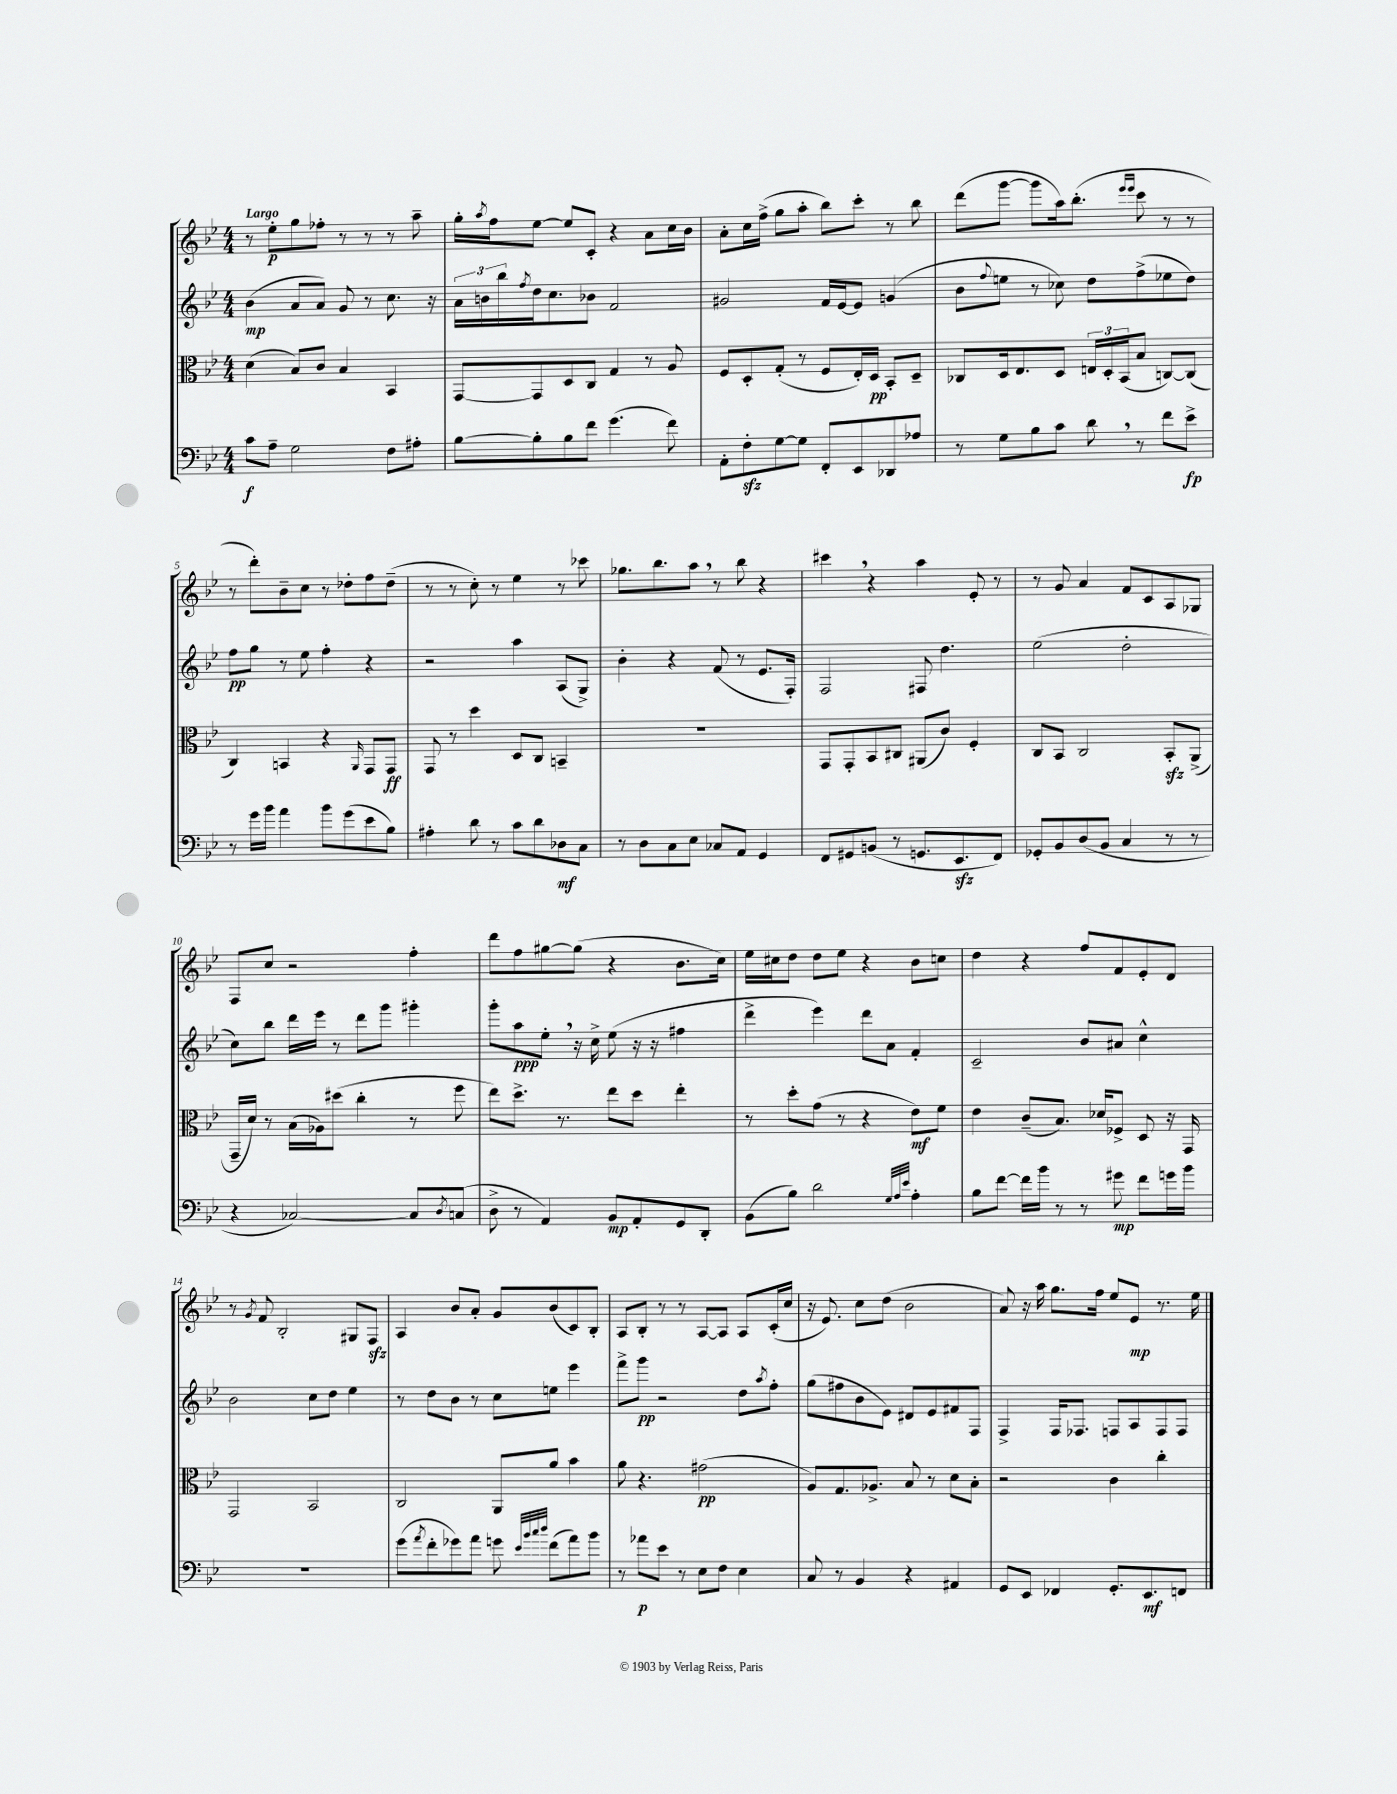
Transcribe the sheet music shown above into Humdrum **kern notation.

**kern	**kern	**kern	**kern
*staff4	*staff3	*staff2	*staff1
*clefF4	*clefC3	*clefG2	*clefG2
*k[b-e-]	*k[b-e-]	*k[b-e-]	*k[b-e-]
*M4/4	*M4/4	*M4/4	*M4/4
8c	(4d	(4b-	8r
8A~	.	.	8ee-'
2G	8B-)	8a	8gg
.	8c	8a)	8ff-'
.	4B-	8g	8r
.	.	8r	8r
8F	4BB-	8.cc	8r
8A#'	.	.	8aa~
.	.	16r	.
=	=	=	=
[8B-	[8GG	24a	16gg'
.	.	24b	.
.	.	.	8qaa
.	.	.	16ff
.	.	24bb-	.
.	.	8qff	.
8B-']	8GG]	16dd	[8ee-
.	.	8.cc	.
8B-	8D	.	8ee-]
8f	8C	8b-	8c'
(4.g	4G	2f	4r
.	8r	.	8a
8f)	8A	.	16cc
.	.	.	16b-
=	=	=	=
8AA'	8F	2g#	8a'
8F'	8D'	.	16cc
.	.	.	(16ff^
[8G	(8G'	.	8gg
8G]	8r	.	8aa'
8FF'	8F	16f	8bb-)
.	.	[16e-	.
8EE-	16E-')	8e-]	8ccc'
.	16D	.	.
8DD-	8BB-'	(4g	8r
8A-	8D~	.	8bb-
=	=	=	=
8r	8C-	8b-	(8ddd
.	.	8qqff	.
8G	16D	8ee	[8ggg
.	8.E-	.	.
8B-	.	8r	8ggg]
8c	8D	8cc-)	16aa)
.	.	.	(8.bb-'
8d	24E	8dd	.
.	24D'	.	.
.	(24BB-	.	.
.	.	.	16qqeee-
.	.	.	16qqeee-
8r	8B-	(8ff^	8ccc
8f	[8C)	8ee-	8r
8e-^	(8C]	8dd)	8r
=	=	=	=
8r	4C)	8ff	8r
16g	.	8gg	8ddd')
16b-	.	.	.
4a	4BB	8r	8b-~
.	.	8ee-	8cc
8b-	4r	4ff'	8r
(8g	.	.	8dd-'
.	16qqAA	.	.
8e-	8GG	4r	8ff
8B-)	8GG	.	(8dd-~
=	=	=	=
4A#'	8GG	2r	8r
.	8r	.	8r
8d	4dd	.	8cc')
8r	.	.	8r
8c	8D	4aa	4ee-
8d	8C	.	.
8D-	4BB~	(8A	8r
8C	.	8G^)	8ccc-
=	=	=	=
8r	1r	4b-'	8.gg-
8D	.	.	.
.	.	.	8.bb-
8C	.	4r	.
8E-	.	.	8aa
8C-	.	(8f	8r
8AA	.	8r	8bb-
4GG	.	8.e-	4r
.	.	16F')	.
=	=	=	=
8FF	8GG	2F	4ccc#
8GG#	8GG'	.	.
(8BB	8BB-	.	4r
8r	8C#	.	.
8.GG	(8AA#	8F#	4aa
.	8c)	4.dd	.
8.EE-	.	.	.
.	4F'	.	8e-'
8FF)	.	.	8r
=	=	=	=
8GG-'	8C	(2ee-	8r
8BB-	8BB-	.	8g
(8D	2C	.	4a
8BB-	.	.	.
4C	.	2dd'	8f
.	.	.	8c
8r	8BB-'	.	8A
8r	(8AA^	.	8G-
=	=	=	=
4r	16GG~	8cc)	8F
.	16d)	.	.
.	8r	8bb-	8cc
[2C-)	(16B-	16ddd	2r
.	16A-)	16eee-	.
.	(8dd#	8r	.
.	4cc'	8ddd	.
.	.	8ggg	.
8C-]	8r	4ggg#'	4ff'
8qD	.	.	.
(8C	8ff	.	.
=	=	=	=
8D^	8ee-)	8ggg'	8ddd
8r	8.dd^	8aa	8ff
4AA)	.	8ee-'	[8gg#
.	8.r	.	.
.	.	16r	(8gg#]
.	.	16cc^	.
8BB-	8ee-	(8ee-	4r
8AA'	8dd	16r	.
.	.	16r	.
8GG	4ee-'	4ff#	8.b-
8DD'	.	.	.
.	.	.	16cc)
=	=	=	=
(8BB-	8r	4ddd^	16ee-
.	.	.	16cc#
8B-)	8dd'	.	8dd
2d	(8g	4eee-)	8dd
.	8r	.	8ee-
.	4r	8ddd	4r
.	.	8a	.
32qqG	.	.	.
32qqA	.	.	.
32qqe-	.	.	.
4A'	8e-)	4f'	8b-
.	8f	.	8cc
=	=	=	=
8B-	4e-	2c~	4dd
[8f	.	.	.
16f]	(8c~	.	4r
16b-	.	.	.
8r	8.B-)	.	.
8r	.	8b-	8ff
.	16d-	.	.
8g#	8F-^	8a#	8f
8f	8D	4cc^^	8e-'
16g	16r	.	8d
16b-	16GG	.	.
=	=	=	=
1r	2GG	2b-	8r
.	.	.	8qg
.	.	.	8f
.	.	.	2B-'
.	2BB-	8cc	.
.	.	8dd	.
.	.	4ee-	8G#
.	.	.	8F
=	=	=	=
(8g	2C	8r	4A
8qa	.	.	.
8f'	.	8dd	.
8g-)	.	8b-	8b-
8a	.	8r	8a'
8g	8AA	8cc	8g
32qqe-	.	.	.
32qqb-	.	.	.
32qqcc	.	.	.
32qqdd	.	.	.
(8f	8a	8ee	(8b-
8a)	4b-	4eee-	8c)
8b-	.	.	8B-'
=	=	=	=
8r	8a	8fff^	8A
8a-	4.r	8ggg	8B-'
8e-	.	2r	8r
8r	.	.	8r
8E-	(2g#	.	[8A
8F	.	.	8A]
4E-	.	8dd	8A
.	.	8qaa	.
.	.	8ff'	(16c'
.	.	.	16cc
=	=	=	=
8C	8A)	(8gg	16r
.	.	.	8.e-)
8r	8.G	8ff#	.
4BB-	.	8b-	8cc
.	8.A-^	.	.
.	.	8e-)	(8dd
4r	8B-	8d#	2b-
.	8r	8e-	.
4AA#	8d	8f#	.
.	8B-'	8F	.
=	=	=	=
8GG	2r	4F^	8a)
8EE-	.	.	16r
.	.	.	16aa
4FF-	.	16F	8.gg
.	.	8.F-	.
.	.	.	16ff
8.GG'	4c	8F	8ee-
.	.	8A	8e-
8.EE-	.	.	.
.	4cc'	8F	8.r
8FF	.	8F	.
.	.	.	16ee-
==	==	==	==
*-	*-	*-	*-
